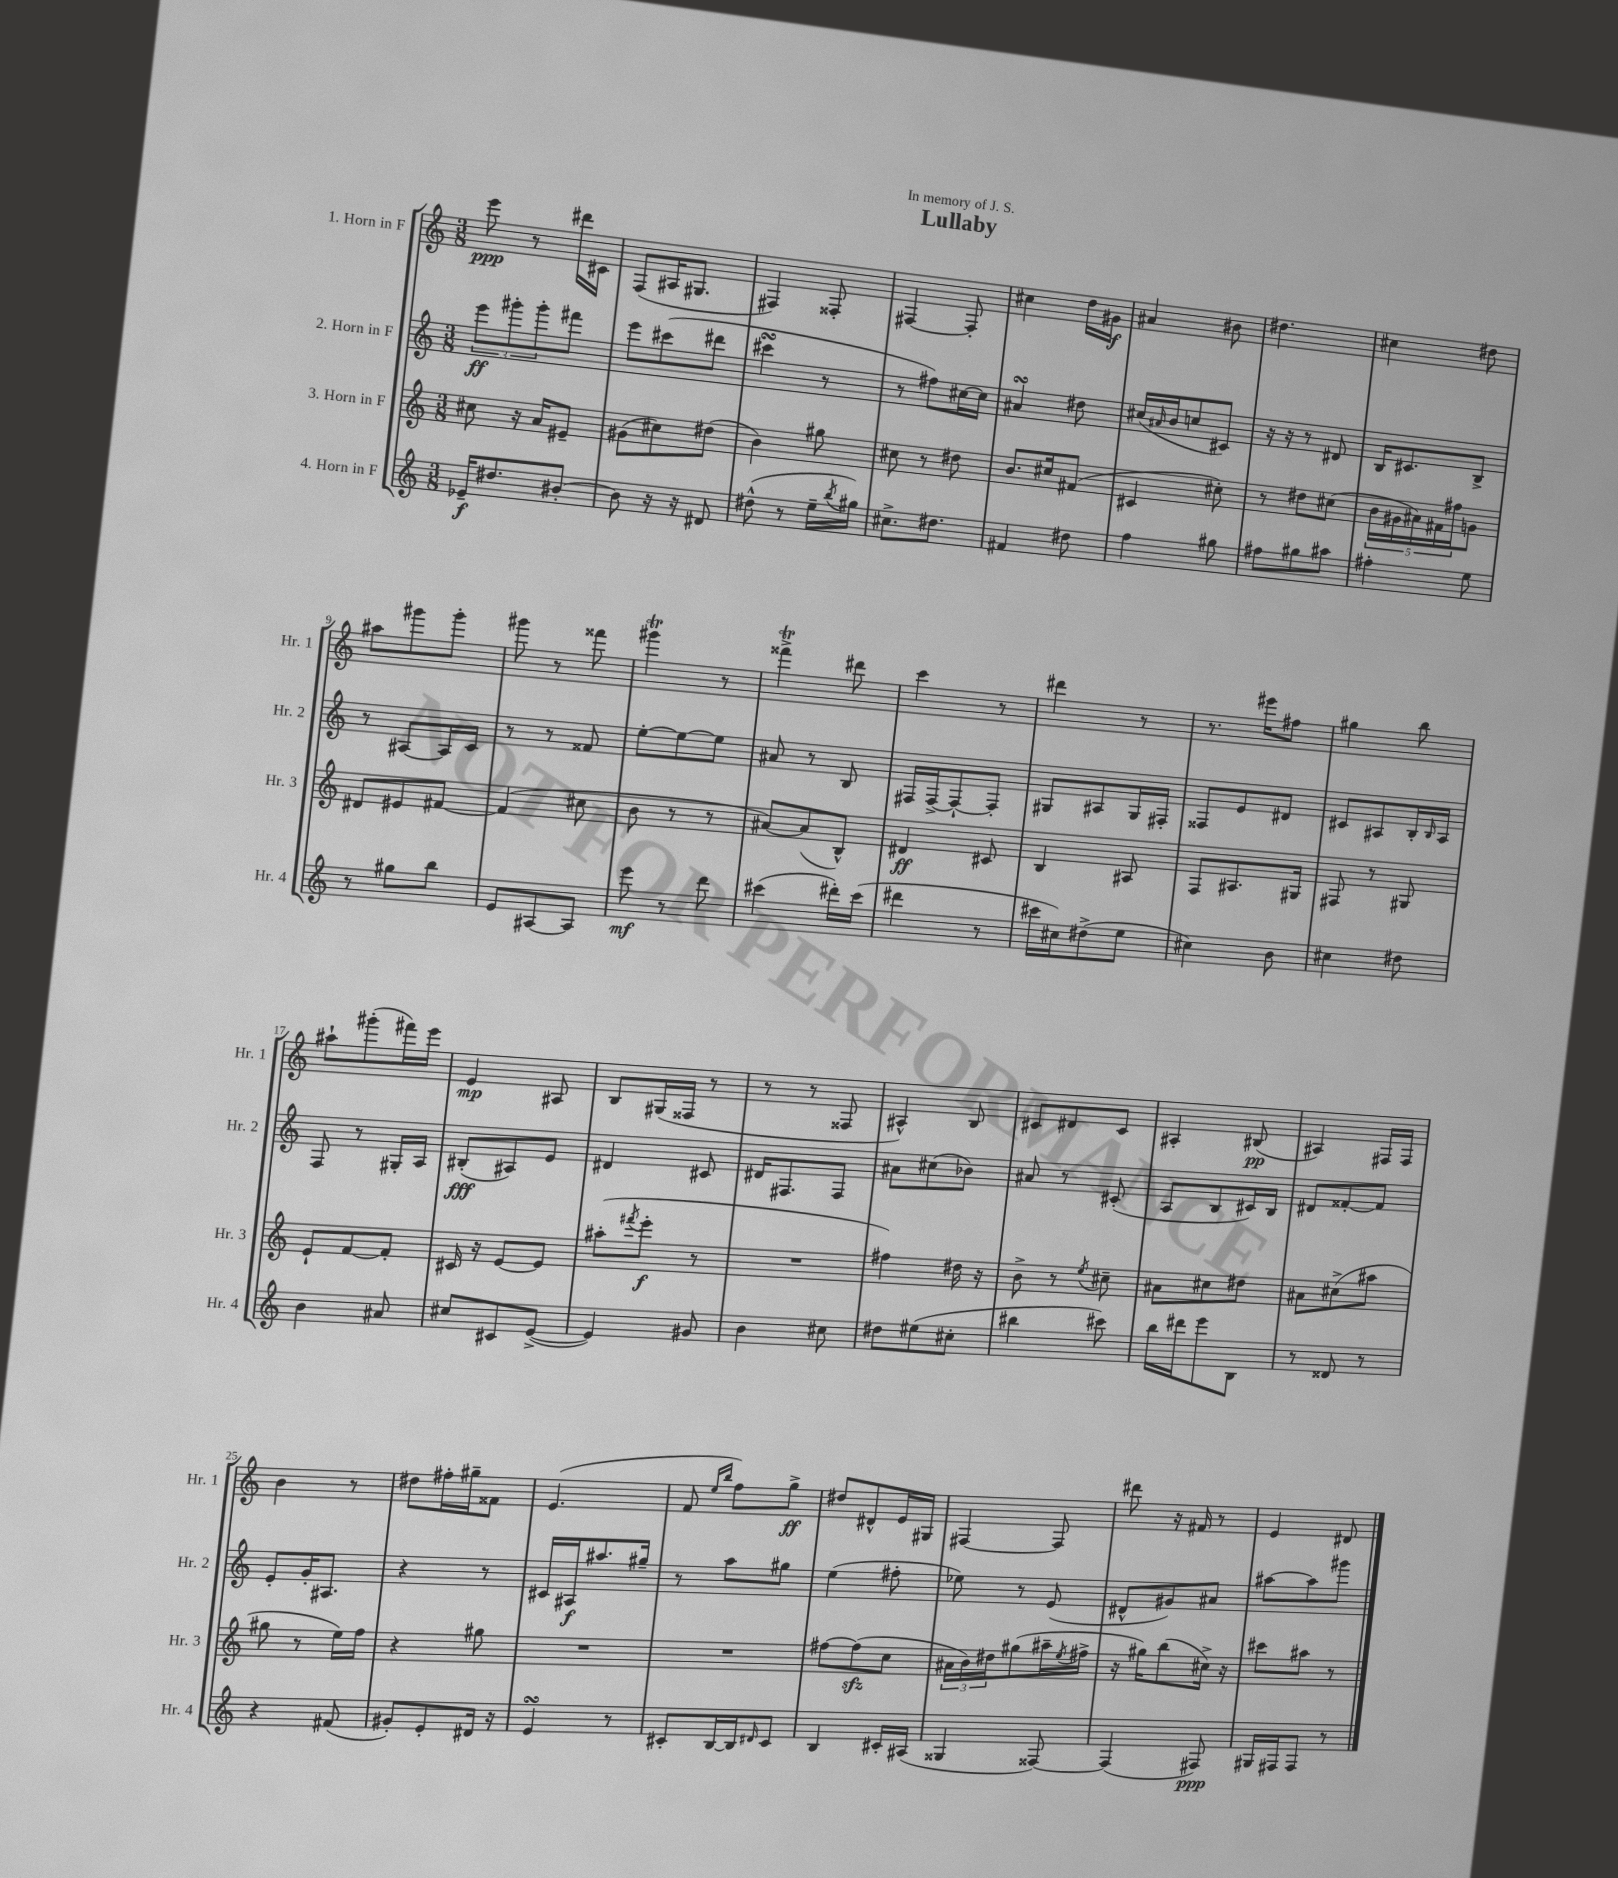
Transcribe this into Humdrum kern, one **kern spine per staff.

**kern	**kern	**kern	**kern
*staff4	*staff3	*staff2	*staff1
*clefG2	*clefG2	*clefG2	*clefG2
*k[]	*k[]	*k[]	*k[]
*M3/8	*M3/8	*M3/8	*M3/8
16e-~/LK	8cc#\	12eee\L	8eee\
8.dd#/	.	.	.
.	.	12ggg#'\	.
.	16r	.	8r
.	.	12ggg#'\	.
.	16a/LK	.	.
[8b#'/J	8e#~/J	8fff#\J	16ddd#\LL
.	.	.	16c#\JJ
=	=	=	=
8b#\]	(8g#\L	8eee\L	(8F/L
16r	8cc#\)	(8ccc#\	16A#/K
16r	.	.	8.G#/J
8d#/	(8dd#\J	8ddd#\J	.
=	=	=	=
(8dd#^^\	4b\)	4ccc#\	4F#/)
8r	.	.	.
16ee~\LL	8gg#\	8r	8F##'/
8qbb/	.	.	.
16gg#\JJ)	.	.	.
=	=	=	=
8.cc#^\L	8cc#\	8r	[4F#/
.	8r	8ff#\L)	.
8.dd#\J	.	.	.
.	8dd#\	[16cc#\L	8F#'/]
.	.	16cc#\]JJ	.
=	=	=	=
4f#/	8.b/L	4a#/	4cc#\
.	16cc#/k	.	.
8dd#\	(8f#/J	8dd#\	16dd\LL
.	.	.	16g#\JJ
=	=	=	=
4ff\	4c#/	(16cc#/LL	4a#/
.	.	16qqa#/	.
.	.	16b/J	.
.	.	8cc/	.
8gg#\	8cc#'\)	8c#/J)	8b#\
=	=	=	=
8ff#\L	8r	16r	4.dd#\
.	.	16r	.
8gg#\	8dd#\L	8r	.
8aa#\J	(8cc#\J	8d#/	.
=	=	=	=
4ff#'\	20b\LL	16B/LK	4cc#\
.	20g#\	.	.
.	.	8.c#/	.
.	20a#\)	.	.
.	20f#\	.	.
.	20ff#\J	.	.
8ee\	8g\J	8B^/J	8dd#\
=	=	=	=
8r	8d#/L	8r	8aa#\L
8gg#\L	8e#/	[8A#/L	8ggg#\
8bb\J	[8f#/J	16A#/]L	8ggg#'\J
.	.	16c/JJ	.
=	=	=	=
8e/L	(4f#/]	8r	8ggg#\
[8A#/	.	8r	8r
8A#/]J	8cc#\	8f##/	8fff##\
=	=	=	=
8eee\	8b\	[8ee'\L	4ggg#\
8r	8r	8ee\_	.
8ddd\	8r	8ee\]J	8r
=	=	=	=
(4ccc#\	[8a#/L)	8a#/	4fff##^\
.	(8a#/]	8r	.
16ddd#'\LL)	8B^^/J)	8B/	8ddd#\
(16ccc#\JJ	.	.	.
=	=	=	=
4ddd#\	4d#/	16F#/LL	4ccc\
.	.	[16F#^/J	.
.	.	8F#`/_	.
8r	8c#/	8F#'/]J	8r
=	=	=	=
16ccc#\LL	4B/	8G#/L	4ddd#\
16cc#\J)	.	.	.
(8dd#^\	.	8A#/	.
8ee\J	8A#/	16G#/L	8r
.	.	16F#'/JJ	.
=	=	=	=
4cc#\)	8F/L	8F##/L	8.r
.	8.A#/	8e/	.
.	.	.	16eee#\LK
8b\	.	8d#/J	8ff#\J
.	16G#/Jk	.	.
=	=	=	=
4cc#\	8F#/	8c#/L	4gg#\
.	8r	8A#/	.
8dd#\	8G#/	16B'/L	8bb\
.	.	16qqB/	.
.	.	16A#/JJ	.
=	=	=	=
4b\	8e`/L	8F/	8aa#`\L
.	[8f/	8r	(8ggg#'\
8a#/	8f'/]J	16G#'/LL	16fff#\L)
.	.	16A/JJ	16eee\JJ
=	=	=	=
8cc#/L	16c#/	(8B#'/L	4e/
.	16r	.	.
8c#/	[8e/L	8A#/)	.
([8e^/J	8e/]J	8e/J	8A#/
=	=	=	=
4e/])	(8aa#'\L	4d#/	8B/L
.	8qfff#/	.	.
.	8eee'\J	.	(16G#/L
.	.	.	16F##/JJ
8g#/	8r	8c#/	8r
=	=	=	=
4b\	4.r	16d#/LK	8r
.	.	8.F#/	.
.	.	.	8r
8cc#\	.	8F#/J	8F##/
=	=	=	=
8dd#\L	4ff#\)	8a#\L	4A#^^/)
(8ee#\	.	(8cc#\	.
8cc#'\J	16dd#\	8b-\J)	8B/
.	16r	.	.
=	=	=	=
4bb#\	8b^\	8a#/	8c#/L
.	8r	8r	8d#/
.	8qee/	.	.
8ccc#\)	8cc#~\	(8c#'/	8c#/J
=	=	=	=
16bb\LL	8a#\L	8A/L	4A#'/
16ddd#\J	.	.	.
8eee\	8cc#\	8B/	.
8B\J	8dd#\J	16c#/L)	(8B#/
.	.	16B/JJ	.
=	=	=	=
8r	8a#\L	8d#/L	4A#/)
8d##/	(8cc#^\	[8f##'/	.
8r	8aa#\J	8f##/]J	16F#/LL
.	.	.	16F#/JJ
=	=	=	=
4r	8gg#\	8e'/L	4b\
.	8r	16g'/K	.
.	.	8.A#/J	.
(8f#/	16ee\LL)	.	8r
.	16ff\JJ	.	.
=	=	=	=
8g#'/L)	4r	4r	8dd#\L
8e'/	.	.	16ff#'\L
.	.	.	16gg#~\J
16d#/Jk	8gg#\	8r	8f##\J
16r	.	.	.
=	=	=	=
4e/	4.r	16c#/LL	(4.e/
.	.	16A#/J	.
.	.	8.aa#/	.
8r	.	.	.
.	.	16gg#~/Jk	.
=	=	=	=
8c#'/L	4.r	8r	8f/
.	.	.	16qqee/LL
.	.	.	16qqbb/JJ
[16B/L	.	8aa\L	8ff\L)
16B/]J	.	.	.
16qqd#/	.	.	.
8c#/J	.	8gg#\J	8gg^\J
=	=	=	=
4B/	[8ff#\L	(4ee\	8dd#/L
.	(8ff#\]	.	8d#^^/
16c#'/LL	8cc\J	8ff#'\	16e/L
(16A#/JJ	.	.	16G#/JJ
=	=	=	=
4G##/	24a#\LL	8ee-\)	[4F#/
.	24b\)	.	.
.	24dd#\J	.	.
.	(8gg#\	8r	.
[8F##/)	16aa#~\L	(8e/	8F#/]
.	8qee/	.	.
.	16ff#^\JJ	.	.
=	=	=	=
(4F##/]	16r	8d#^^/L	8ddd#\
.	16gg#\LK)	.	.
.	(8bb\	8g#/)	16r
.	.	.	16f#/
8F#/)	16cc#^\Jk)	8a#/J	8r
.	16r	.	.
=	=	=	=
16G#/LL	8ccc#\L	[8aa#\L	4e/
16F#/J	.	.	.
8F#/J	8aa#\J	8aa#\]	.
8r	8r	8ggg#\J	8d#/
==	==	==	==
*-	*-	*-	*-
